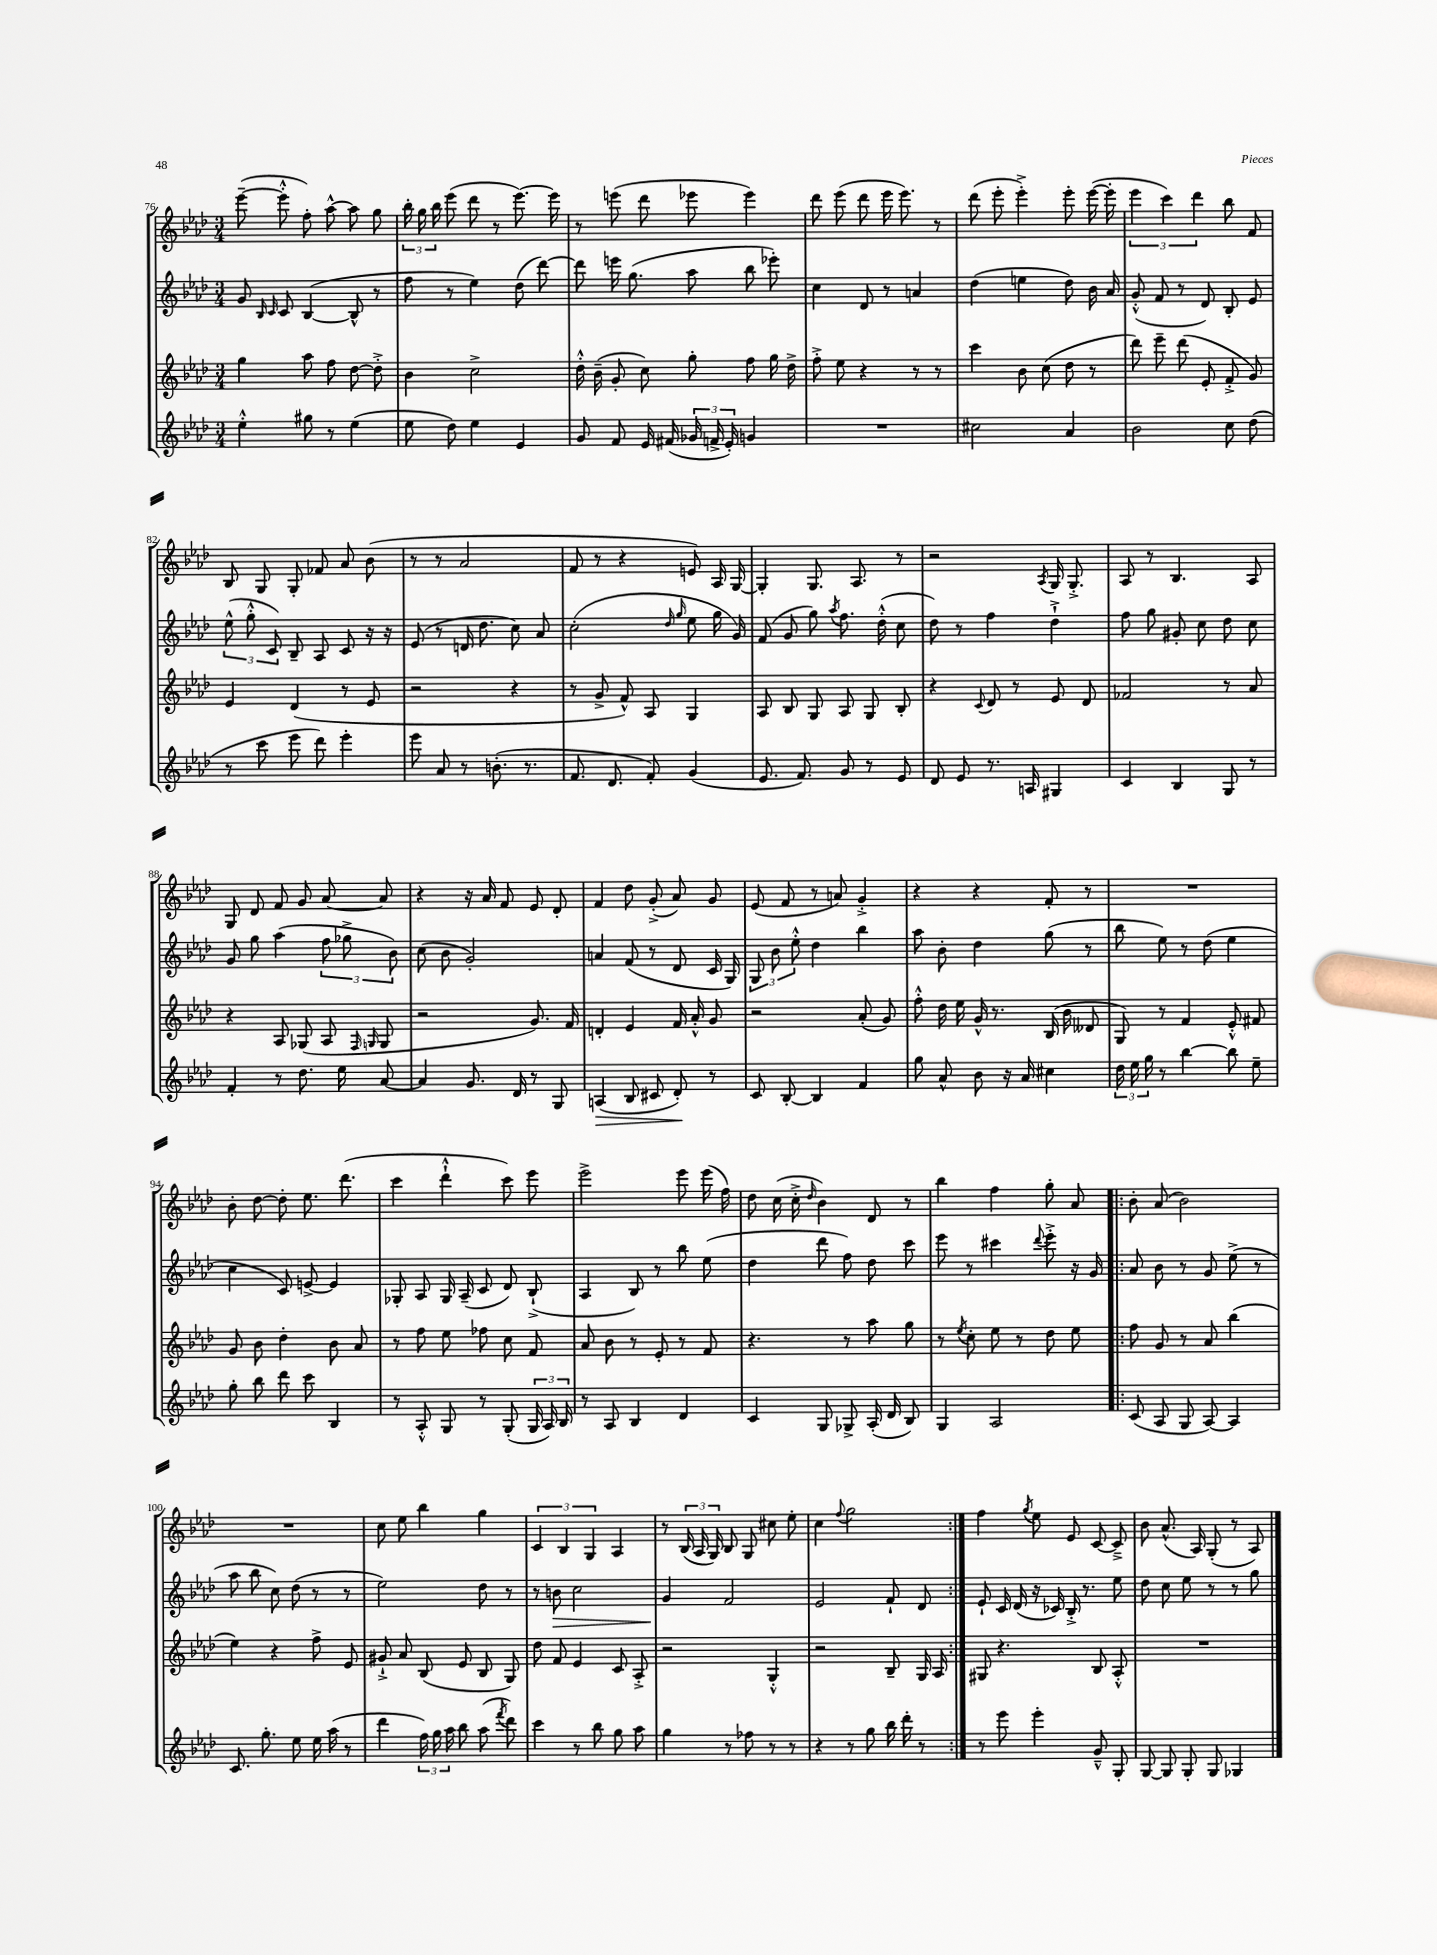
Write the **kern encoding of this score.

**kern	**dynam	**kern	**kern	**dynam	**kern
*part4	*part4	*part3	*part2	*part2	*part1
*staff4	*staff4	*staff3	*staff2	*staff2	*staff1
*clefG2	*	*clefG2	*clefG2	*	*clefG2
*k[b-e-a-d-]	*	*k[b-e-a-d-]	*k[b-e-a-d-]	*	*k[b-e-a-d-]
*M3/4	*	*M3/4	*M3/4	*	*M3/4
=76	=76	=76	=76	=76	=76
4ee-'^^\	.	4gg\	8g/	.	([8eee-~\
.	.	.	16qqB-/	.	.
.	.	.	16qqc/	.	.
.	.	.	8c/	.	8eee-'^^\]
8gg#X\	.	8aa-\	([4B-/	.	8ff'\)
8r	.	8ff\	.	.	[8aa-^^\
(4ee-\	.	[8dd-\	8B-^^/]	.	8aa-\]
.	.	8dd-'^\]	8r	.	8gg\
=77	=77	=77	=77	=77	=77
8ee-\	.	4b-\	8ff\	.	24bb-'\
.	.	.	.	.	24gg\
.	.	.	.	.	24bb-\
8dd-\)	.	.	8r	.	(8eee-\
4ee-\	.	2cc^\	4ee-\)	.	8ddd-\
.	.	.	.	.	8r
4e-/	.	.	(8dd-\	.	[8.eee-\)
.	.	.	[8ddd-\)	.	.
.	.	.	.	.	16eee-\]
=78	=78	=78	=78	=78	=78
8g/	.	16dd-'^^\	8ddd-\]	.	8r
.	.	(16b-~\	.	.	.
8f/	.	8g'/	16eeen\	.	(8eeen\
.	.	.	(8.gg\	.	.
16e-/	.	8cc\)	.	.	8ddd-\
(16f#X/	.	.	.	.	.
24g-X/	.	8gg'\	8aa-\	.	8eee-X\
24fn^/	.	.	.	.	.
24e-'/)	.	.	.	.	.
4gn/	.	8ff\	8bb-\	.	4eee-\)
.	.	16gg\	8eee-X'\)	.	.
.	.	16dd-^\	.	.	.
=79	=79	=79	=79	=79	=79
2.r	.	8ff'^\	4cc\	.	8ddd-\
.	.	8ee-\	.	.	(8eee-\
.	.	4r	8d-/	.	8ddd-\
.	.	.	8r	.	16eee-\
.	.	.	.	.	8.eee-\)
.	.	8r	4an/	.	.
.	.	8r	.	.	8r
=80	=80	=80	=80	=80	=80
2cc#X\	.	4ccc\	(4dd-\	.	(8ddd-\
.	.	.	.	.	8eee-'\
.	.	8b-\	4een\	.	4eee-'^\)
.	.	(8cc\	.	.	.
4a-/	.	8dd-\	8dd-\)	.	8eee-'\
.	.	8r	16b-\	.	([16eee-\
.	.	.	16a-/	.	16eee-'\]
=81	=81	=81	=81	=81	=81
2b-\	.	8ddd-\)	(8g'^^/	.	6eee-\
.	.	8eee-~\	8f/	.	.
.	.	.	.	.	6ccc\)
.	.	(8ddd-\	8r	.	.
.	.	.	.	.	6ddd-\
.	.	8e-'/	8d-/)	.	.
8cc\	.	8f'^/	8B-'/	.	8bb-\
(8dd-\	.	8g/)	8e-/	.	8f/
!!LO:LB:g=z
=82	=82	=82	=82	=82	=82
8r	.	4e-/	(12ee-^^\	.	8B-/
.	.	.	12gg'^^\	.	.
8ccc\	.	.	.	.	8G/
.	.	.	12c/)	.	.
8eee-\	.	(4d-/	8B-~/	.	8G'/
8ddd-\)	.	.	8A-/	.	8f-X/
4eee-'\	.	8r	8c/	.	8a-/
.	.	8e-/	16r	.	(8b-\
.	.	.	16r	.	.
=83	=83	=83	=83	=83	=83
8eee-\	.	2r	(8e-/	.	8r
8a-/	.	.	8r	.	8r
8r	.	.	16dn/	.	2a-/
.	.	.	8.dd-\	.	.
(8.bn'\	.	.	.	.	.
.	.	4r	8cc\)	.	.
8.r	.	.	.	.	.
.	.	.	8a-/	.	.
=84	=84	=84	=84	=84	=84
8.f/	.	8r	(2cc'\	.	8f/
.	.	8g^/	.	.	8r
8.d-/	.	.	.	.	.
.	.	8f^^/)	.	.	4r
8f'/)	.	8A-/	.	.	.
.	.	.	16qqdd-/	.	.
.	.	.	16qqgg/	.	.
(4g/	.	4G/	8ee-\	.	8en/)
.	.	.	16gg\	.	16A-/
.	.	.	16g/)	.	[16G/
=85	=85	=85	=85	=85	=85
8.e-/	.	8A-/	(8f/	.	4G'/]
.	.	8B-/	8g/	.	.
8.f/)	.	.	.	.	.
.	.	8G/	8gg\)	.	8.G/
.	.	.	8qaa-/	.	.
8g/	.	8A-/	8.ff\	.	.
.	.	.	.	.	8.A-/
8r	.	8G/	.	.	.
.	.	.	(16dd-'^^\	.	.
8e-/	.	8B-'/	8cc\	.	8r
=86	=86	=86	=86	=86	=86
8d-/	.	4r	8dd-\)	.	2r
8e-/	.	.	8r	.	.
.	.	8qqc/	.	.	.
8.r	.	8d-/	4ff\	.	.
.	.	8r	.	.	.
16An/	.	.	.	.	.
.	.	.	.	.	8qA-/
4G#X/	.	8e-/	4dd-`^\	.	16G/
.	.	.	.	.	8.G'^/
.	.	8d-/	.	.	.
=87	=87	=87	=87	=87	=87
4c/	.	2f-X/	8ff\	.	8A-/
.	.	.	8gg\	.	8r
4B-/	.	.	8g#X'/	.	4.B-/
.	.	.	8cc\	.	.
8G/	.	8r	8dd-\	.	.
8r	.	8a-/	8cc\	.	8A-/
!!LO:LB:g=z
=88	=88	=88	=88	=88	=88
4f'/	.	4r	8g/	.	8G/
.	.	.	8gg\	.	8d-/
8r	.	8A-/	(4aa-\	.	8f/
8.dd-\	.	(8G-X/	.	.	8g/
.	.	8A-/	12ff\	.	[8a-/
16ee-\	.	.	.	.	.
.	.	.	12gg-X^\	.	.
.	.	16qqF/	.	.	.
.	.	16qqGn/	.	.	.
[8a-/	.	8G/	.	.	8a-/]
.	.	.	12b-\)	.	.
=89	=89	=89	=89	=89	=89
4a-/]	.	2r	(8cc\	.	4r
.	.	.	8b-\	.	.
8.g/	.	.	2g'/)	.	16r
.	.	.	.	.	16a-/
.	.	.	.	.	8f/
16d-/	.	.	.	.	.
8r	.	8.g/)	.	.	8e-/
8G/	.	.	.	.	8d-'/
.	.	16f/	.	.	.
=90	=90	=90	=90	=90	=90
!	!LO:HP:b	!	!	!	!
(4An/	>	4dn'/	4an/	.	4f/
8B-/	.	4e-/	(8f/	.	8dd-\
8c#X/	.	.	8r	.	(8g'^/
8d-'/)	.	16f/	8d-/	.	8a-/)
.	.	16a-'^^/	.	.	.
8r	]	8g/	16c/	.	8g/
.	.	.	16G/)	.	.
=91	=91	=91	=91	=91	=91
8c/	.	2r	12G/	.	(8e-/
.	.	.	12b-\	.	.
[8B-'/	.	.	.	.	8f/
.	.	.	12ee-'^^\	.	.
4B-/]	.	.	4dd-\	.	8r
.	.	.	.	.	8an/)
4f/	.	(8a-'/	4bb-\	.	4g'^/
.	.	8g/)	.	.	.
=92	=92	=92	=92	=92	=92
8gg\	.	8ff'^^\	8aa-\	.	4r
8a-^^/	.	16dd-\	8b-'\	.	.
.	.	16ee-\	.	.	.
8b-\	.	16g^^/	4dd-\	.	4r
.	.	8.r	.	.	.
16r	.	.	.	.	.
16a-/	.	.	.	.	.
4cc#X\	.	(16B-/	(8gg\	.	8f'/
.	.	16b-\	.	.	.
.	.	8d--X/	8r	.	8r
=93	=93	=93	=93	=93	=93
24dd-\	.	8G/)	8bb-\	.	2.r
24ee-\	.	.	.	.	.
24gg\	.	.	.	.	.
8r	.	8r	8ee-\)	.	.
[4bb-\	.	4f/	8r	.	.
.	.	.	(8dd-\	.	.
8bb-\]	.	8e-'^^/	4ee-\	.	.
8ee-~\	.	8f#X/	.	.	.
!!LO:LB:g=z
=94	=94	=94	=94	=94	=94
8gg'\	.	8g/	4cc\	.	8b-'\
8bb-\	.	8b-\	.	.	[8dd-\
8ddd-\	.	4dd-'\	8c/)	.	8dd-'\]
8ccc\	.	.	[8en^/	.	8.ee-\
4B-/	.	8b-\	4e/]	.	.
.	.	.	.	.	(8.ddd-\
.	.	8a-/	.	.	.
=95	=95	=95	=95	=95	=95
8r	.	8r	8G-X'/	.	4ccc\
8A-'^^/	.	8ff\	8A-/	.	.
8G/	.	8ee-\	16G-/	.	4ddd-`^^\
.	.	.	(16A-~/	.	.
8r	.	8ff-X\	8c/	.	.
(8G'/	.	8cc\	8d-/)	.	8ccc\)
24G/	.	8f/	(8B-`^/	.	8eee-\
24A-/)	.	.	.	.	.
24B-/	.	.	.	.	.
=96	=96	=96	=96	=96	=96
8r	.	8a-/	4A-/	.	2eee-^\
8A-/	.	8b-\	.	.	.
4B-/	.	8r	8B-/)	.	.
.	.	8e-'/	8r	.	.
4d-/	.	8r	8bb-\	.	8eee-\
.	.	8f/	(8ee-\	.	(16eee-\
.	.	.	.	.	16ff\)
=97	=97	=97	=97	=97	=97
4c/	.	4.r	4dd-\	.	8dd-\
.	.	.	.	.	(16cc\
.	.	.	.	.	16cc'^\
.	.	.	.	.	16qqdd-/
8G/	.	.	8ddd-\	.	4b-\)
8G-X^/	.	8r	8ff\)	.	.
(16A-'/	.	8aa-\	8dd-\	.	8d-/
16d-/	.	.	.	.	.
8B-/)	.	8gg\	8ccc\	.	8r
=98	=98	=98	=98	=98	=98
4G/	.	8r	8eee-\	.	4bb-\
.	.	8qee-/	.	.	.
.	.	8cc'\	8r	.	.
2A-/	.	8ee-\	4ccc#X\	.	4ff\
.	.	8r	.	.	.
.	.	.	8qqddd-/	.	.
.	.	8dd-\	8eee-'^\	.	8gg'\
.	.	8ee-\	16r	.	8a-/
.	.	.	16g/	.	.
=99!|:	=99!|:	=99!|:	=99!|:	=99!|:	=99!|:
(8c/	.	8ff\	8a-/	.	8b-'\
8A-/	.	8g/	8b-\	.	(8a-/
8G/	.	8r	8r	.	2b-\)
[8A-/)	.	8a-/	8g/	.	.
4A-/]	.	(4bb-\	(8ee-^\	.	.
.	.	.	8r	.	.
!!LO:LB:g=z
=100	=100	=100	=100	=100	=100
8.c/	.	4ee-\)	8aa-\	.	2.r
.	.	.	8bb-\	.	.
8.gg'\	.	.	.	.	.
.	.	4r	8cc\)	.	.
8ee-\	.	.	(8dd-\	.	.
16ee-\	.	8ff^\	8r	.	.
(16aa-\	.	.	.	.	.
8r	.	8e-/	8r	.	.
=101	=101	=101	=101	=101	=101
4ddd-\	.	8g#X`^/	2ee-\)	.	8cc\
.	.	8a-/	.	.	8ee-\
24ff\)	.	(8B-/	.	.	4bb-\
24gg\	.	.	.	.	.
24aa-\	.	.	.	.	.
8bb-\	.	8e-/	.	.	.
(8aa-\	.	8B-/	8dd-\	.	4gg\
8qfff/	.	.	.	.	.
8ddd-\)	.	8G/)	8r	.	.
=102	=102	=102	=102	=102	=102
4ccc\	.	8dd-\	8r	.	6c/
!	!	!	!	!LO:HP:b	!
.	.	8f/	8bn\	>	.
.	.	.	.	.	6B-/
8r	.	4e-/	2cc\	.	.
.	.	.	.	.	6G/
8bb-\	.	.	.	.	.
8gg\	.	8c/	.	.	4A-/
8aa-\	.	8A-'^/	.	.	.
=103	=103	=103	=103	=103	=103
4gg\	.	2r	4g/	.	8r
.	.	.	.	.	(24B-/
.	.	.	.	.	24A-/
.	.	.	.	.	24G/)
8r	.	.	2f/	]	8B-/
8ff-X\	.	.	.	.	8G/
8r	.	4G'^^/	.	.	8cc#X\
8r	.	.	.	.	8ee-'\
=104	=104	=104	=104	=104	=104
4r	.	2r	2e-/	.	4cc\
.	.	.	.	.	8qqff/
8r	.	.	.	.	2gg\
8gg\	.	.	.	.	.
16bb-\	.	8B-~/	8f`/	.	.
16ddd-'\	.	.	.	.	.
8r	.	16G/	8d-/	.	.
.	.	16A-/	.	.	.
=105:|!	=105:|!	=105:|!	=105:|!	=105:|!	=105:|!
8r	.	8G#X/	8e-`/	.	4ff\
8eee-\	.	4.r	16c/	.	.
.	.	.	(16d-/	.	.
.	.	.	.	.	8qgg/
4eee-'\	.	.	16r	.	8ee-\
.	.	.	16c-X/)	.	.
.	.	.	16B-'^/	.	8e-/
.	.	.	8.r	.	.
8g~^^/	.	8B-/	.	.	[8c/
8G'/	.	8A-'^^/	8ee-\	.	8c~^/]
=106	=106	=106	=106	=106	=106
[8G/	.	2.r	8dd-\	.	8b-\
8G/]	.	.	8cc\	.	(8.a-^^/
8G'/	.	.	8ee-\	.	.
.	.	.	.	.	16A-/)
8G/	.	.	8r	.	(8G'/
4G-X/	.	.	8r	.	8r
.	.	.	8gg\	.	8A-/)
==	==	==	==	==	==
*-	*-	*-	*-	*-	*-
